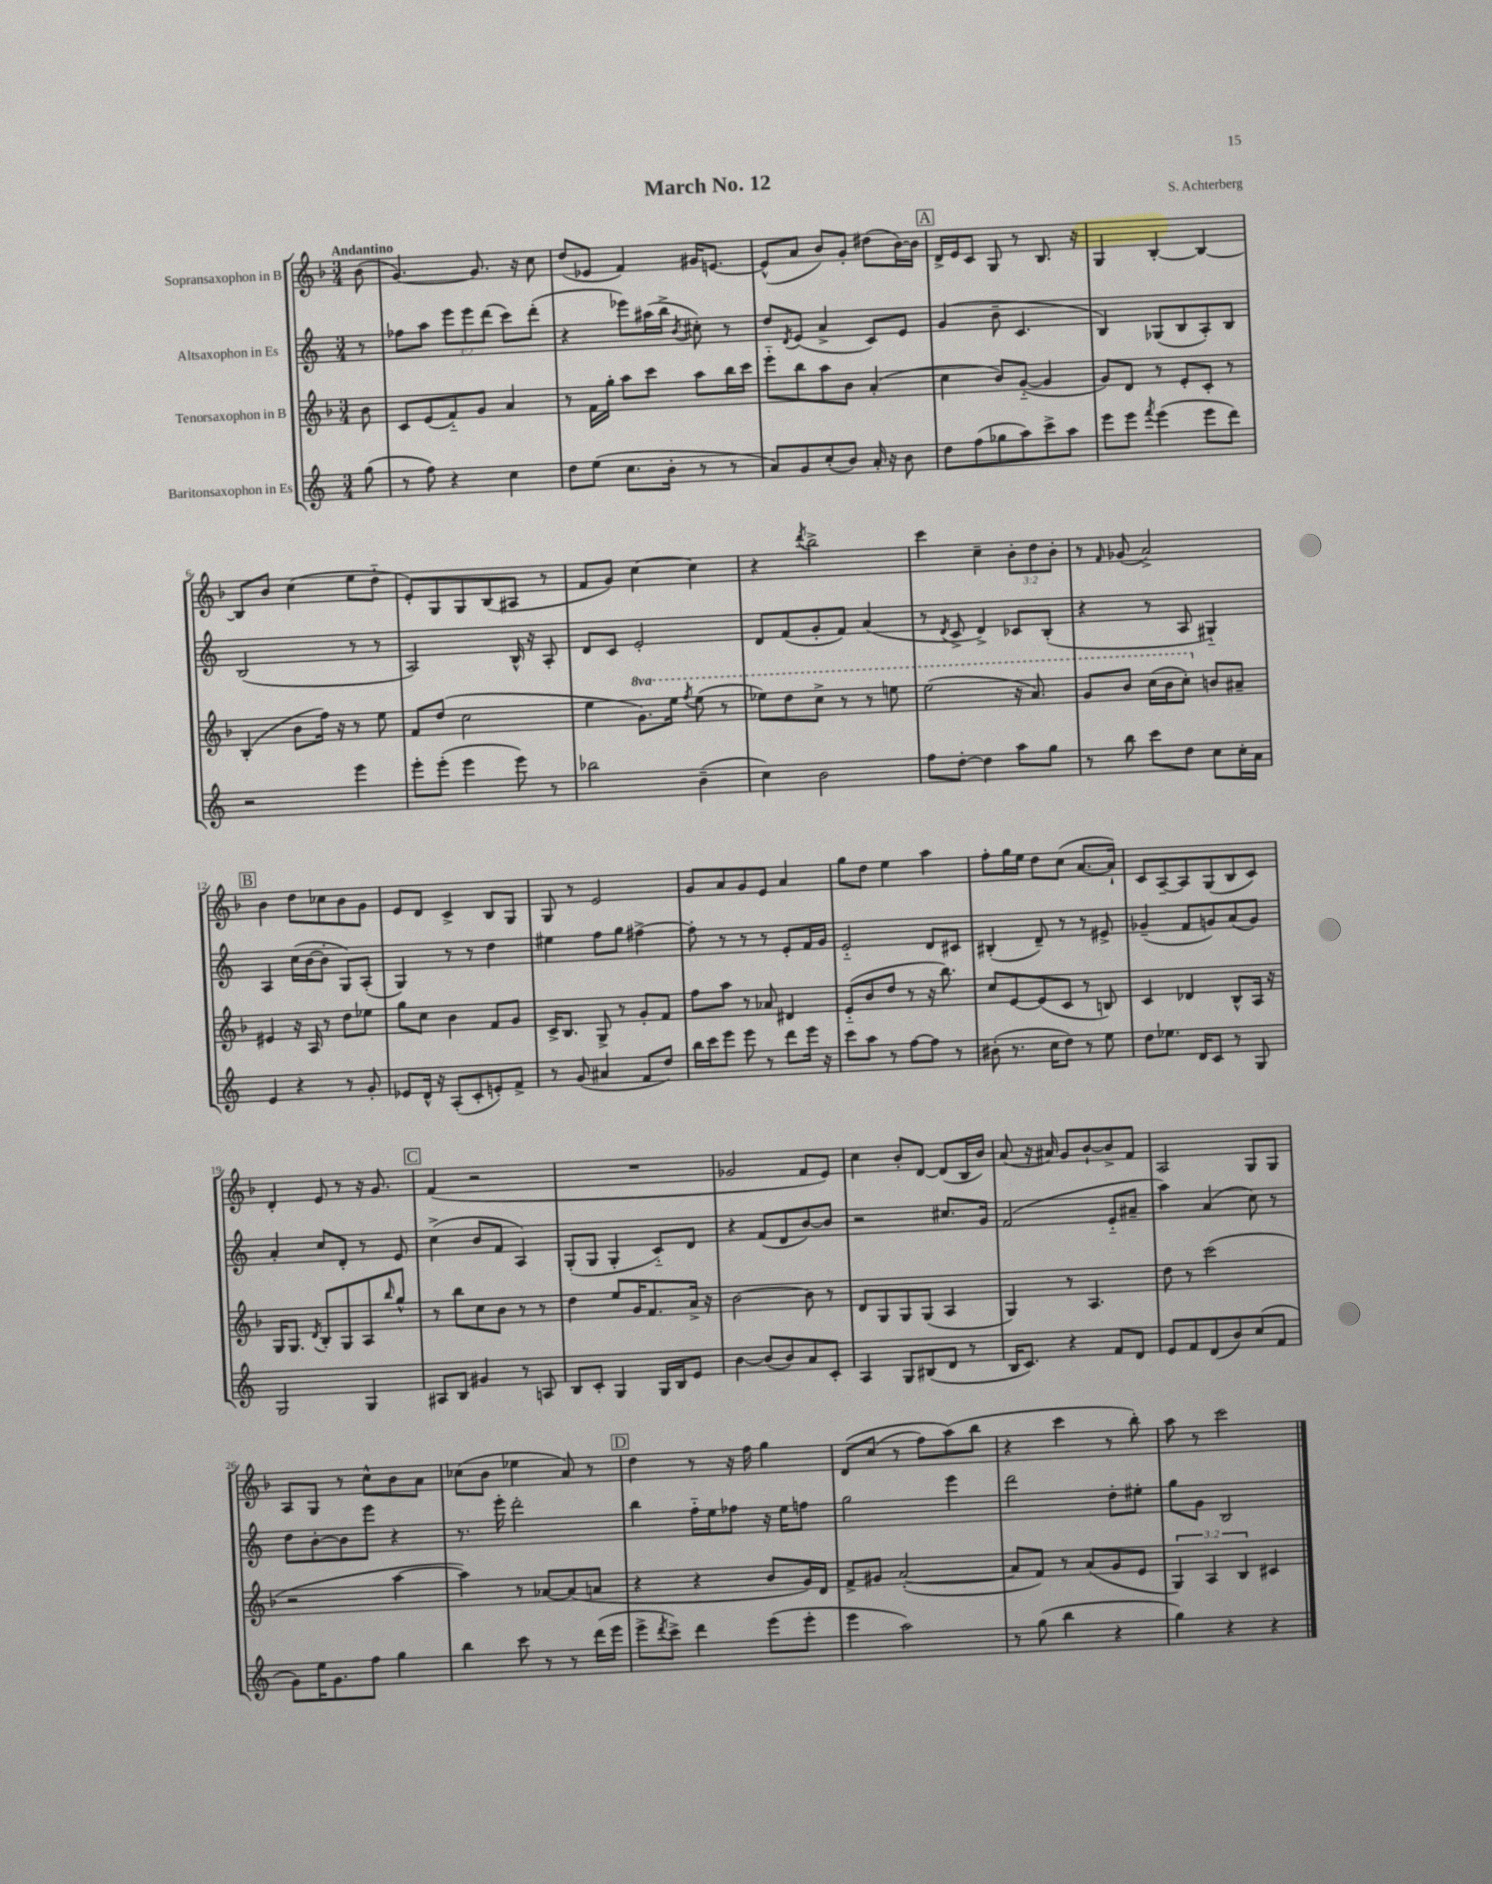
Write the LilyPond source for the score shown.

\header { title = "March No. 12" composer = "S. Achterberg" }
<<
\new StaffGroup <<
\new Staff = "s0" \with { instrumentName = "Sopransaxophon in B" } {
    \clef treble \key f \major \numericTimeSignature \time 3/4 \override Staff.TupletNumber.text = #tuplet-number::calc-fraction-text \partial 8 \tempo "Andantino"
    bes'8( |
    g'4.~) g'8. r16 c''8 |
    d''8( ees'8 f'4) gis'16 e'8.~ |
    e'8-^( a'8 bes'8) g'8-. dis''8( bes'16~) bes'16 |
    \mark \markup { \box "A" } d'16-> e'16 c'8 g8 r8 bes8. r16 |
    g4 bes4~-. bes4~ |
    bes8 bes'8 c''4( e''8 d''8-_ |
    e'8-.) g8 g8 bes8( ais8 r8 |
    f'8 g'8) c''4~ c''4 |
    r4 \acciaccatura { d'''8 } bes''2-> |
    c'''4 c''4-- \tuplet 3/2 { bes'8-. d''8 bes'8-. } |
    r8 \grace { f'16 } ges'8( a'2->) |
    \mark \markup { \box "B" } bes'4 d''8 ces''8 bes'8 g'8 |
    e'8 d'8 c'4-> bes8 g8 |
    g8 r8 e'2 |
    g'8 a'8 g'8 e'8 a'4 |
    g''8 d''8 e''4 a''4 |
    f''8-. g''16 e''16 d''8 c''8( a'8.~ a'16-!) |
    c'8 a8~-- a8 g8( bes8 c'8) |
    d'4-. e'8 r8 r16 g'8. |
    \mark \markup { \box "C" } f'4( r2 |
    R2. |
    ges'2 f'8 e'8) |
    c''4 bes'8-. d'8~ d'8( bes16 bes'16) |
    a'8( r16 ais'16) g'8 bes'8~-! bes'8-> f'8 |
    a2 g8 g8 |
    a8 g8 r8 c''8-^ bes'8 a'8 |
    ces''8( bes'8 ees''4 a'8) r8 |
    \mark \markup { \box "D" } d''4 r8 r16 f''16 g''4 |
    d'8\( c''8( r8 f''8) a''8(\) bes''8 |
    r4 c'''4 r8 bes''8-.) |
    a''8 r8 c'''2 \bar "|." |
}
\new Staff = "s1" \with { instrumentName = "Altsaxophon in Es" } {
    \clef treble \key c \major \numericTimeSignature \time 3/4 \override Staff.TupletNumber.text = #tuplet-number::calc-fraction-text \partial 8
    r8 |
    fes''8 a''8 \tuplet 3/2 { e'''8 e'''8 d'''8( } c'''8) d'''8-.( |
    r4 ees'''8) ais''16( b''16-> \acciaccatura { b'8 } cis''8-.) r8 |
    d''8 \acciaccatura { d'8 } e'8( a'4-> c'8) e'8 |
    \mark \markup { \box "A" } g'4( b'8-- c'4. |
    b4) ges8( b8 a8-.) b8 |
    b2( r8 r8 |
    a2) b16-^ r16 a8-. |
    d'8 c'8 e'2-. |
    d'8 f'8( g'8-. f'8) a'4( |
    r8 \acciaccatura { d'8 } c'8-> d'4->) ces'8 b8-.( |
    r4 r8 a8 gis4-_) |
    \mark \markup { \box "B" } a4 c''16( b'16~ b'8-. g8) a8-.( |
    g4) r8 r8 d''4 |
    eis''4 f''8 g''8 fis''4~-> |
    fis''8-. r8 r8 r8 e'8-. f'16 g'16 |
    e'2-_ d'8 cis'8 |
    bis4-.( d'8--) r8 r8 eis'8-> |
    ges'4--( f'8 g'8) a'8( g'8) |
    a'4-. c''8 d'8-. r8 e'8 |
    \mark \markup { \box "C" } c''4->( b'8 f'8 a4) |
    g8-.( g8 g4-. c'8-_) d'8 |
    r4 f'8( d'8 b'8~) b'8 |
    r2 cis''8. g'16 |
    f'2( e'8-_ ais'8-- |
    a''4) a'4( c''8) r8 |
    d''8 b'8~-. b'8 e'''8 r4 |
    r8. e'''16-. d'''2-. |
    \mark \markup { \box "D" } b''4 f''16-_ e''16 fes''8 r16 e''16 f''8 |
    g''2 e'''4 |
    d'''2 d''8-. eis''8-. |
    g''8 g'8 b2 \bar "|." |
}
\new Staff = "s2" \with { instrumentName = "Tenorsaxophon in B" } {
    \clef treble \key f \major \numericTimeSignature \time 3/4 \override Staff.TupletNumber.text = #tuplet-number::calc-fraction-text \set Staff.ottavationMarkups = #ottavation-simple-ordinals \partial 8
    bes'8 |
    c'8 e'8( f'8-_) g'8 a'4 |
    r8 f'16 g''16-. a''8 c'''8 a''8 bes''16 c'''16 |
    e'''8-_ bes''8 a''8 bes'8 a'4-.( |
    \mark \markup { \box "A" } c''4 bes'8) g'8~-_( g'4 |
    g'8) d'8 r8 e'8-. c'8-. r8 |
    bes4-.( bes'8 f''16) r16 r8 e''8 |
    f'8 d''8( c''2 |
    e''4 \ottava #1 g''8.) e'''16 \acciaccatura { f'''8 } e'''8( r8 |
    ees'''8) d'''8 c'''8-> r8 r8 e'''8 |
    e'''2( r16 a''8.) |
    g''8 bes''8 c'''16( bes''16 c'''8-.) \ottava #0 b'8 ais'8-- |
    \mark \markup { \box "B" } eis'4 r16 a16 r8 d''8 ees''8 |
    g''8 c''8 bes'4 f'8 g'8 |
    c'16-> bes8. g8-> r8 g'8-. f'8 |
    f''8 a''8 r8 aes'8 dis'4 |
    e'8-_( bes'8 d''8 r8 r16 bes''8.) |
    c''8 e'8~ e'8( c'8 r8 b8) |
    c'4 des'4 bes8-^ a16 r16 |
    g16 g8. \acciaccatura { d'8 } bes8-. g8 a8 \grace { bes''16 } g''8-^ |
    \mark \markup { \box "C" } r8 bes''8 c''8 bes'8 r8 r8 |
    d''4 e''8 g'16 f'8. a'16-> r16 |
    bes'2~ bes'8 r8 |
    d'8 g8 g8 g8( a4 |
    g4) r8 a4. |
    d''8 r8 c'''2( |
    r2 a''4~ |
    a''4) r8 aes'8~ aes'8( a'8 |
    \mark \markup { \box "D" } r4 r4 bes'8 g'16) d'16 |
    f'8-> gis'8 a'2~-.( |
    a'8 f'8) r8 a'8( g'8 e'8 |
    \tuplet 3/2 { g4) a4 bes4 } cis'4 \bar "|." |
}
\new Staff = "s3" \with { instrumentName = "Baritonsaxophon in Es" } {
    \clef treble \key c \major \numericTimeSignature \time 3/4 \partial 8
    g''8( |
    r8 f''8) r4 c''4 |
    d''8 e''8( c''8. b'16-. r8 r8 |
    a'8) g'8 c''8-.( b'8) a'16-. r16 b'8 |
    \mark \markup { \box "A" } d''8 f''8( ges''8 a''8) c'''8-> a''8 |
    e'''8 e'''8 \acciaccatura { f'''8 } e'''4( e'''8 d'''8) |
    r2 e'''4 |
    e'''8-. e'''8-.( e'''4 e'''8) r8 |
    bes''2 b'4--( |
    c''4) b'2 |
    f''8 d''8~-. d''4 a''8 g''8 |
    r8 b''8 c'''8 d''8 c''8 c''16-. a'16 |
    \mark \markup { \box "B" } e'4 r4 r8 g'8-. |
    ees'8 d'16-^ r16 a8-.( c'8-. e'8-.) f'8-> |
    r8 g'8( ais'4 f'8 d''8) |
    b''16 c'''16 e'''8 e'''8 r8 d'''8 e'''16 r16 |
    c'''8 a''8 r8 f''8~ f''8 r8 |
    bis'8-.( r8. c''16 d''8) r8 e''8 |
    d''8 ees''8. d'16 c'8 r8 g8 |
    g2 g4 |
    \mark \markup { \box "C" } ais8 b8 gis'4 r8 a8 |
    b8 c'8-. g4 g16 b16 e'8 |
    b'4~ b'8( b'8) a'8 c'8-. |
    a4 g8 bis8( d'8 r8 |
    b16 c'8.) r4 f'8 d'8 |
    e'8 f'8 d'8( b'8) c''8( f'8 |
    g'8) e''16 g'8. f''8 g''4 |
    b''4 c'''8 r8 r8 d'''16( e'''16 |
    \mark \markup { \box "D" } e'''8-> \acciaccatura { d'''8 } c'''8->) d'''4 e'''8( e'''8-. |
    e'''4 a''2) |
    r8 g''8( b''4 r4 |
    g''4) r4 r4 \bar "|." |
}
>>
>>
